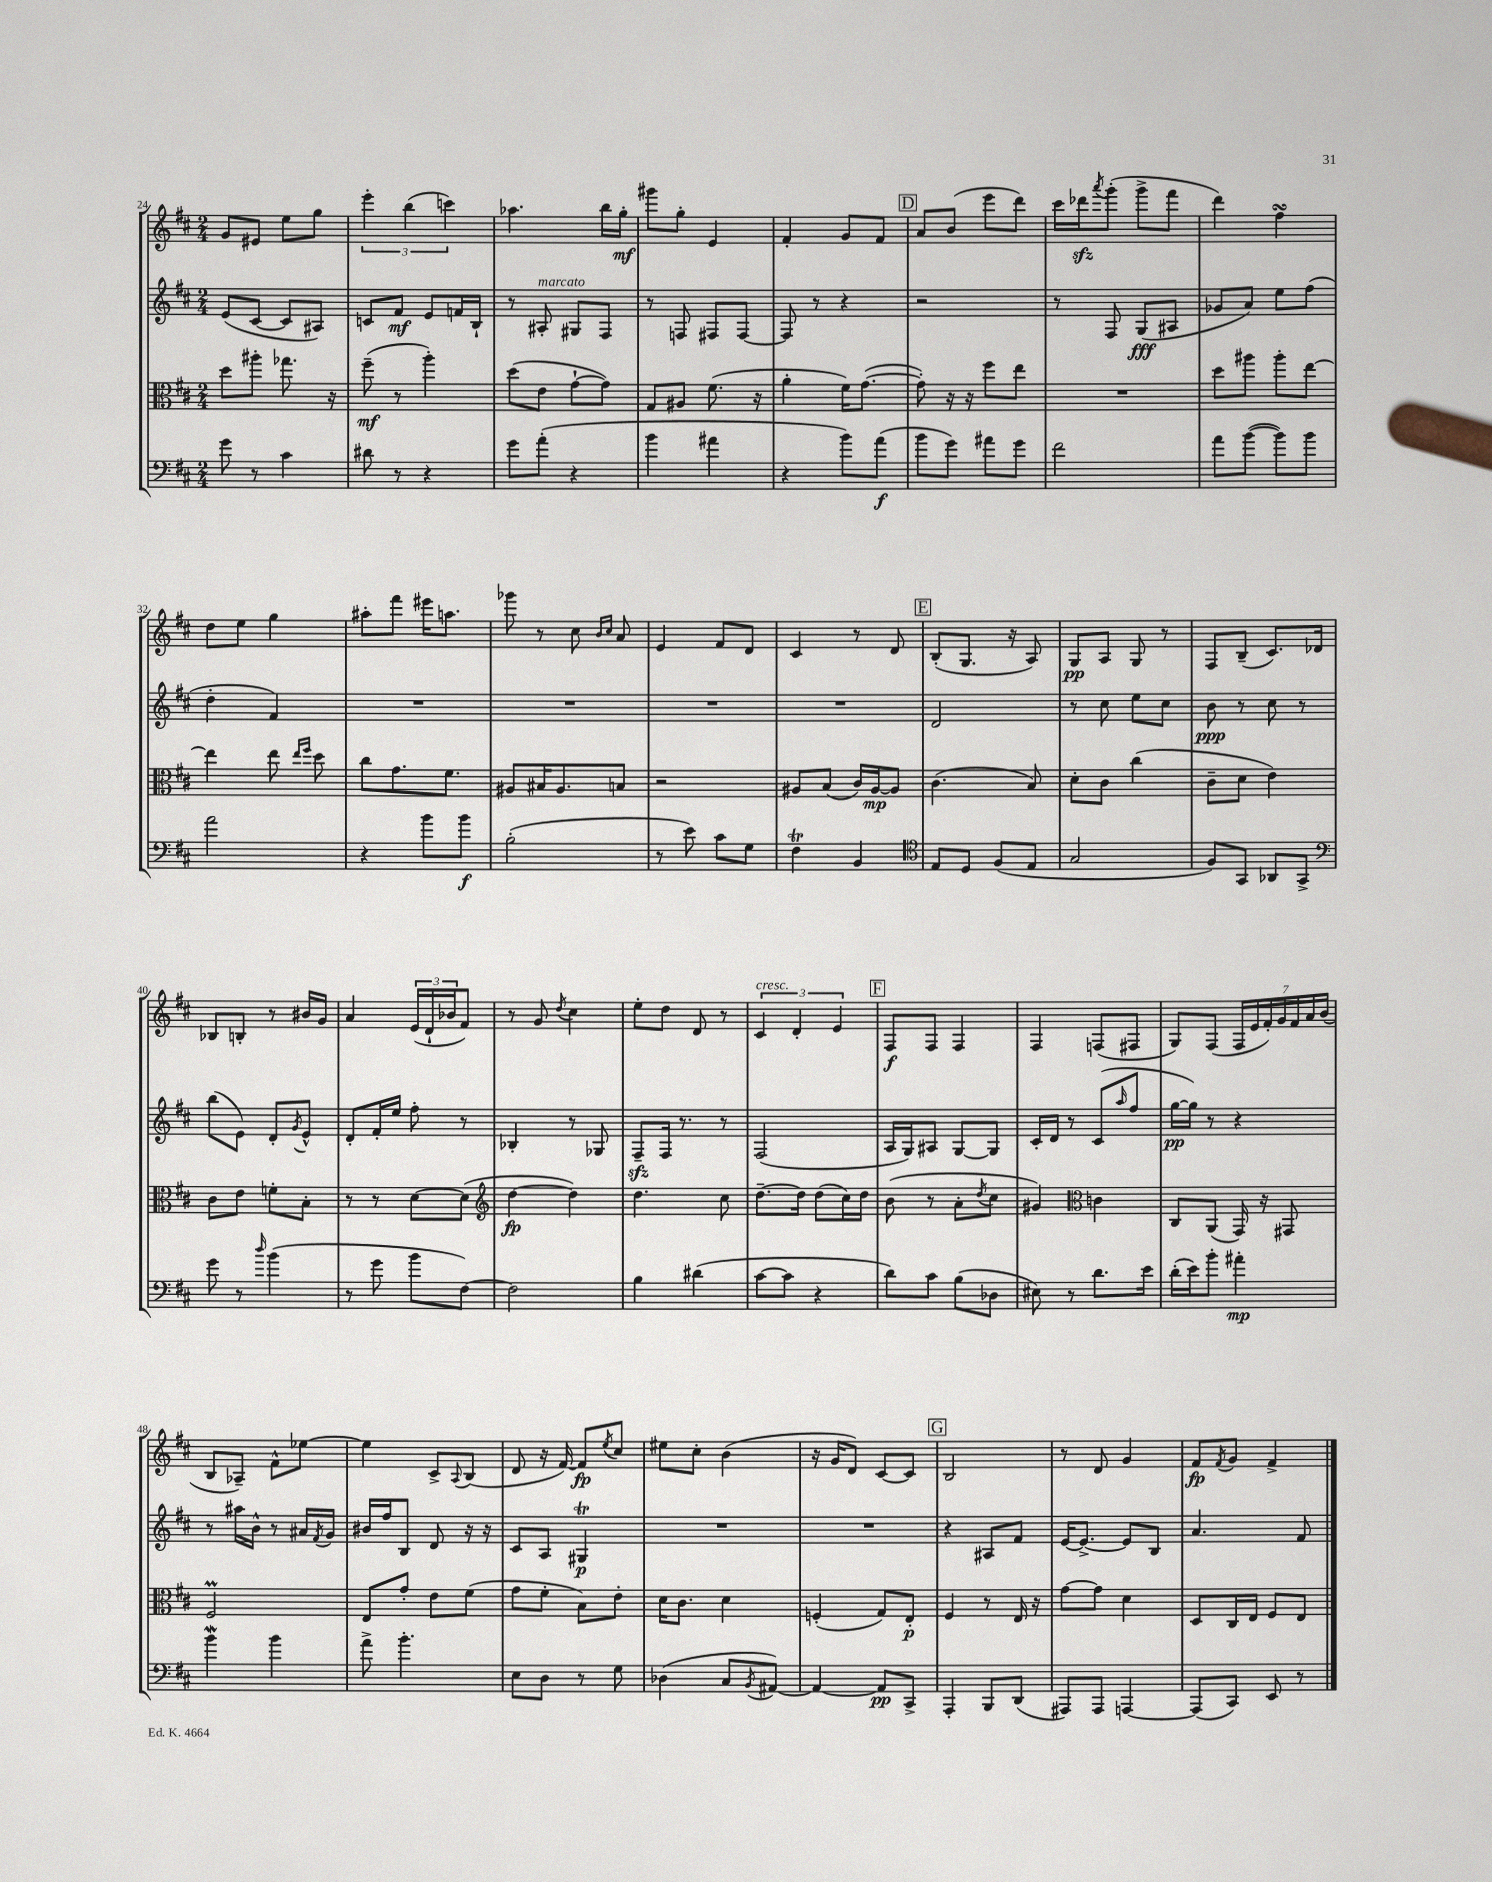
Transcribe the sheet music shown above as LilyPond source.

<<
\new StaffGroup <<
\new Staff = "s0" {
    \clef treble \key d \major \numericTimeSignature \time 2/4
    g'8 eis'8 e''8 g''8 |
    \tuplet 3/2 { e'''4-. b''4( c'''4) } |
    aes''4. b''16 g''16-.\mf |
    gis'''8 g''8-. e'4 |
    fis'4-. g'8 fis'8 |
    \mark \markup { \box "D" } a'8 b'8( e'''8 d'''8) |
    cis'''16 des'''16\sfz \acciaccatura { a'''8 } g'''8-.( g'''8-> fis'''8 |
    d'''4) fis''4\turn |
    d''8 e''8 g''4 |
    ais''8-. fis'''8 eis'''16 a''8. |
    ges'''8 r8 cis''8 \grace { b'16 cis''16 } a'8 |
    e'4 fis'8 d'8 |
    cis'4 r8 d'8 |
    \mark \markup { \box "E" } b8-.( g8. r16 a8) |
    g8\pp a8 g8 r8 |
    fis8 b8--( cis'8.) des'16 |
    bes8 b8-. r8 bis'16 g'16 |
    a'4 \tuplet 3/2 { e'16( d'16-! bes'16 } fis'8) |
    r8 g'8 \acciaccatura { d''8 } cis''4 |
    e''8-. d''8 d'8 r8 |
    \tuplet 3/2 { cis'4^\markup { \italic "cresc." } d'4-. e'4 } |
    \mark \markup { \box "F" } fis8\f fis8 fis4 |
    fis4 f8( fis8 |
    g8) fis8( \tuplet 7/4 { fis16 e'16 fis'16-.) g'16 fis'16 a'16 b'16( } |
    b8 aes8--) fis'8-^ ees''8~ |
    ees''4 cis'8-> \appoggiatura { a8 } b8( |
    d'8 r16 fis'16~) fis'8\fp \acciaccatura { e''8 } cis''8 |
    eis''8 cis''8-. b'4( |
    r16 g'16 d'8) cis'8~ cis'8 |
    \mark \markup { \box "G" } b2 |
    r8 d'8 g'4 |
    fis'8\fp \acciaccatura { fis'8 } g'8 fis'4-> \bar "|." |
}
\new Staff = "s1" {
    \clef treble \key d \major \numericTimeSignature \time 2/4
    e'8( cis'8~ cis'8 ais8) |
    c'8 fis'8\mf e'8 f'16 b16-! |
    r8 ais8-.^\markup { \italic "marcato" } gis8 fis8 |
    r8 f8 fis8 fis8~ |
    fis8 r8 r4 |
    \mark \markup { \box "D" } r2 |
    r8 fis8 g8\fff( ais8 |
    ges'8 a'8) e''8 fis''8( |
    d''4-. fis'4) |
    R2 |
    R2 |
    R2 |
    R2 |
    \mark \markup { \box "E" } d'2 |
    r8 cis''8 e''8 cis''8 |
    b'8\ppp r8 cis''8 r8 |
    b''8( e'8) d'8-. \acciaccatura { g'8 } e'8-^ |
    d'8-. fis'16-. e''16 fis''8-. r8 |
    bes4-. r8 ges8 |
    fis8--\sfz fis16 r8. r8 |
    fis2( |
    \mark \markup { \box "F" } a16 g16) ais8 g8~ g8 |
    cis'16-. d'16 r8 cis'8( \grace { a''16 } fis''8 |
    g''16~\pp g''16) r8 r4 |
    r8 ais''16 b'16-^ r8 ais'16 \acciaccatura { fis'8 } g'16 |
    bis'16 fis''16 b8 d'8 r16 r16 |
    cis'8 a8 gis4\trill\p |
    R2 |
    R2 |
    \mark \markup { \box "G" } r4 ais8 fis'8 |
    e'16~ e'8.~-> e'8 b8 |
    a'4. fis'8 \bar "|." |
}
\new Staff = "s2" {
    \clef alto \key d \major \numericTimeSignature \time 2/4
    d''8 ais''8-. ges''8. r16 |
    fis''8--\mf( r8 a''4-.) |
    d''8( e'8 g'8~-! g'8) |
    g8 ais8 fis'8.( r16 |
    a'4-. fis'16) g'8.~( |
    \mark \markup { \box "D" } g'8-.) r16 r16 fis''8 e''8 |
    R2 |
    d''8 ais''8 ais''8-. e''8~ |
    e''4 e''8 \grace { e''16 fis''16 } d''8 |
    cis''8 g'8. fis'8. |
    ais8 bis16 ais8. b8 |
    r2 |
    ais8 b8( cis'16) ais16~\mp ais8 |
    \mark \markup { \box "E" } cis'4.( b8) |
    d'8-. cis'8 cis''4( |
    cis'8-- d'8 e'4) |
    cis'8 e'8 f'8-. b8-. |
    r8 r8 d'8~ d'8( |
    \clef treble d''4~\fp d''4) |
    d''4. cis''8 |
    d''8.~-- d''16 d''8( cis''16) d''16 |
    \mark \markup { \box "F" } b'8( r8 a'8-. \acciaccatura { d''8 } cis''8 |
    gis'4) \clef alto c'4 |
    cis8 a,8( g,16) r16 gis,8 |
    fis2\prall |
    e8 g'8-. e'8 fis'8( |
    g'8 fis'8-. b8) e'8-. |
    d'16 cis'8. d'4 |
    f4-.( g8) e8-.\p |
    \mark \markup { \box "G" } fis4 r8 e16 r16 |
    g'8~ g'8 d'4 |
    d8 cis16 e16 fis8 e8 \bar "|." |
}
\new Staff = "s3" {
    \clef bass \key d \major \numericTimeSignature \time 2/4
    g'8 r8 cis'4 |
    dis'8 r8 r4 |
    g'8 a'8-.( r4 |
    b'4 ais'4 |
    r4 b'8) a'8\f( |
    \mark \markup { \box "D" } b'8 g'8) ais'8 g'8 |
    fis'2 |
    a'8 b'8~( b'8) b'8 |
    a'2 |
    r4 b'8 b'8\f |
    b2-.( |
    r8 e'8) cis'8 g8 |
    fis4\trill b,4 |
    \mark \markup { \box "E" } \clef tenor e8 d8 fis8( e8 |
    g2 |
    fis8) g,8 aes,8 g,8-> |
    \clef bass g'8 r8 \grace { d''16 } b'4( |
    r8 g'8 b'8 fis8~) |
    fis2 |
    b4 dis'4( |
    cis'8~ cis'8 r4 |
    \mark \markup { \box "F" } d'8) cis'8 b8( des8 |
    eis8) r8 d'8. e'16 |
    d'16-.( e'16) b'8-. ais'4-.\mp |
    b'4\mordent b'4 |
    a'8-> b'4.-. |
    e8 d8 r8 g8 |
    des4( cis8 \acciaccatura { b,8 } ais,8~) |
    ais,4~ ais,8\pp cis,8-> |
    \mark \markup { \box "G" } a,,4-. b,,8 d,8( |
    ais,,8) ais,,8 a,,4~ |
    a,,8( cis,8) e,8 r8 \bar "|." |
}
>>
>>
\layout { \context { \Score currentBarNumber = #24 } }
